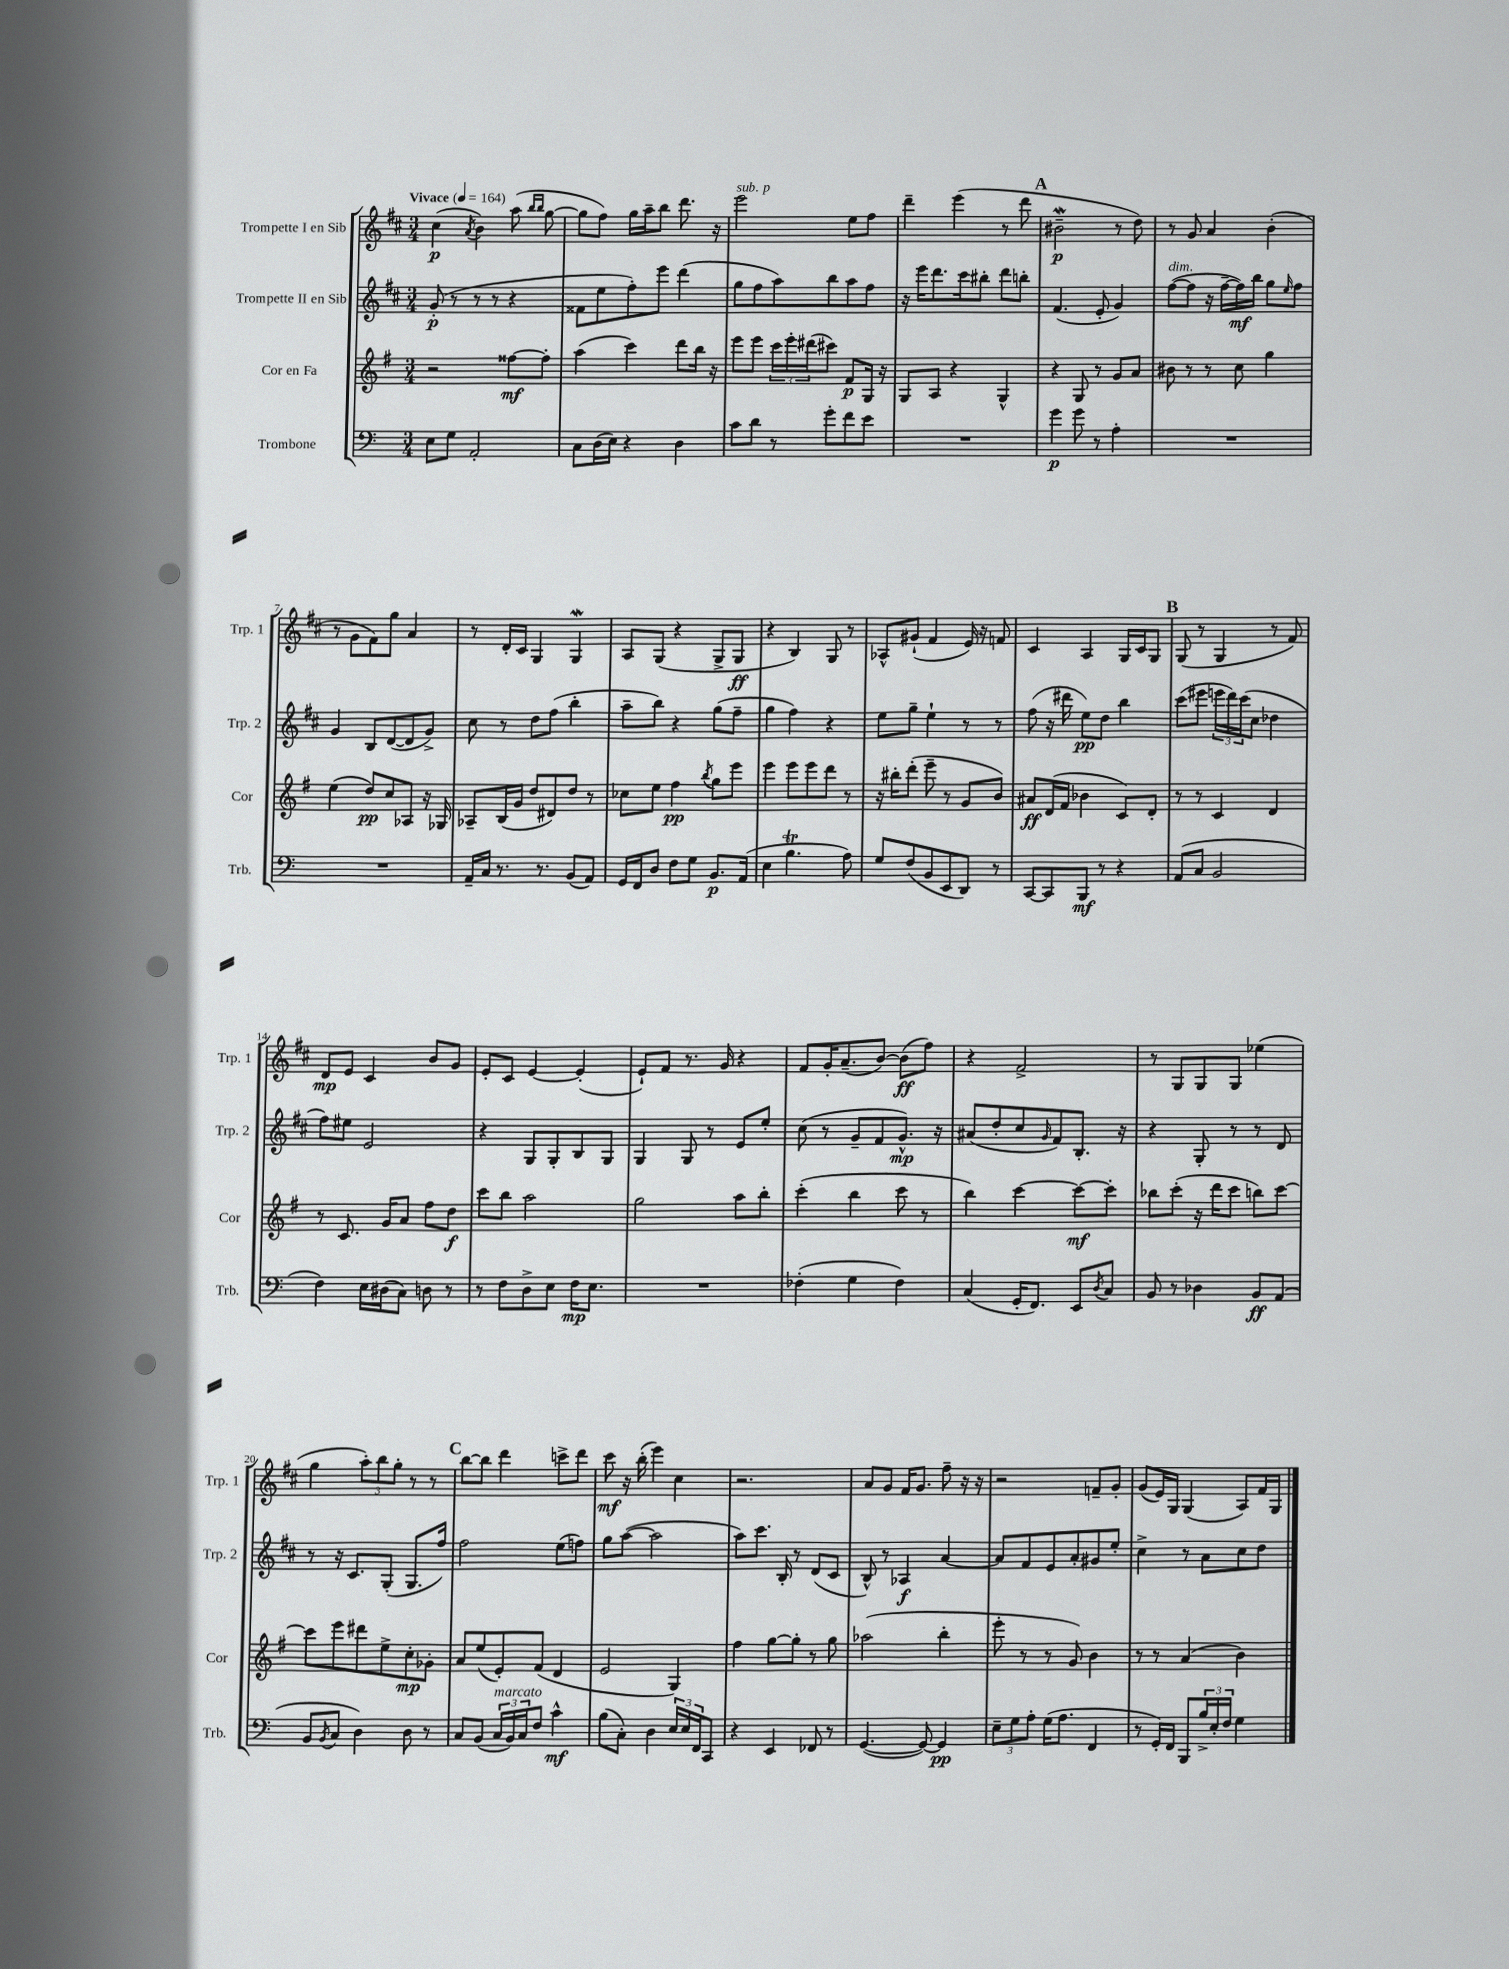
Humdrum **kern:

**kern	**dynam	**kern	**dynam	**kern	**dynam	**kern	**dynam
*part4	*part4	*part3	*part3	*part2	*part2	*part1	*part1
*staff4	*staff4	*staff3	*staff3	*staff2	*staff2	*staff1	*staff1
*I"Trombone	*	*I"Cor en Fa	*	*I"Trompette II en Sib	*	*I"Trompette I en Sib	*
*I'Trb.	*	*I'Cor	*	*I'Trp. 2	*	*I'Trp. 1	*
*clefF4	*	*clefG2	*	*clefG2	*	*clefG2	*
*k[]	*	*k[f#]	*	*k[f#c#]	*	*k[f#c#]	*
*M3/4	*	*M3/4	*	*M3/4	*	*M3/4	*
*MM164	*	*MM164	*	*MM164	*	*MM164	*
=1	=1	=1	=1	=1	=1	=1	=1
!	!	!	!	!	!	!LO:TX:a:B:t=Vivace	!
8E\L	.	2r	.	(8g'/	p	(4cc#\	p
8G\J	.	.	.	8r	.	.	.
.	.	.	.	.	.	8qa/	.
2AA'/	.	.	.	8r	.	4b\)	.
.	.	.	.	8r	.	.	.
.	.	[8ff##X\L	mf	4r	.	(8aa\	.
.	.	.	.	.	.	16qqbb/LL	.
.	.	.	.	.	.	16qqbb/JJ	.
.	.	8ff##'\J]	.	.	.	[8gg\	.
=2	=2	=2	=2	=2	=2	=2	=2
8C\L	.	(4aa\	.	8f##X\L	.	8gg\L]	.
(16D\L	.	.	.	8ee\	.	8ff#\J)	.
16E\JJ)	.	.	.	.	.	.	.
4r	.	4ccc\)	.	8ff#'\)	.	16gg\LL	.
.	.	.	.	.	.	16aa~\J	.
.	.	.	.	8eee\J	.	8bb\J	.
4D\	.	8ddd\L	.	(4ddd\	.	8.ddd\	.
.	.	16bb\Jk	.	.	.	.	.
.	.	16r	.	.	.	16r	.
=3	=3	=3	=3	=3	=3	=3	=3
!	!	!	!	!	!	!LO:TX:a:i:t=sub. p	!
8c\L	.	8eee\L	.	8gg\L	.	2eee\	.
8d\J	.	8eee\J	.	8ff#\	.	.	.
8r	.	24ccc\LL	.	8aa\)	.	.	.
.	.	24eee'\	.	.	.	.	.
.	.	(24ddd#X\J	.	.	.	.	.
8g'\L	.	8ccc#X\J)	.	8bb\	.	.	.
8f\	.	8f#/L	p	8aa\	.	8ee\L	.
8e\J	.	16G/Jk	.	8ff#\J	.	8ff#\J	.
.	.	16r	.	.	.	.	.
=4	=4	=4	=4	=4	=4	=4	=4
2.r	.	8G/L	.	16r	.	4ddd~\	.
.	.	.	.	16eee\KL	.	.	.
.	.	8A/J	.	8.ddd\	.	.	.
.	.	4r	.	.	.	(4eee\	.
.	.	.	.	16ccc#\k	.	.	.
.	.	.	.	8bb#X'\J	.	.	.
.	.	4G^^/	.	8ddd\L	.	8r	.
.	.	.	.	8bbn'\J	.	8ddd\	.
!!LO:REH:place=s1:t=A
=5	=5	=5	=5	=5	=5	=5	=5
4g\	p	4r	.	(4.f#/	.	2b#XW~\	p
8g\	.	8G/	.	.	.	.	.
8r	.	8r	.	8e'/	.	.	.
4A'\	.	8g/L	.	4g/)	.	8r	.
.	.	8a/J	.	.	.	8dd\)	.
=6	=6	=6	=6	=6	=6	=6	=6
!	!	!	!	!LO:TX:a:i:t=dim.	!	!	!
2.r	.	8b#X\	.	([8ff#\L	.	8r	.
.	.	8r	.	8ff#\J]	.	8g/	.
.	.	8r	.	16r	.	4a/	.
.	.	.	.	[16ff#~\LL	.	.	.
.	.	8cc\	.	16ff#\])	mf	.	.
.	.	.	.	16bb\JJ	.	.	.
.	.	4gg\	.	8gg\L	.	(4b'\	.
.	.	.	.	16qqee/	.	.	.
.	.	.	.	8ff#\J	.	.	.
!!LO:LB:g=z
=7	=7	=7	=7	=7	=7	=7	=7
2.r	.	(4ee\	.	4g/	.	8r	.
.	.	.	.	.	.	8g\L	.
.	.	8dd/L)	pp	8B/L	.	8f#\)	.
.	.	8cc/	.	([8d/	.	8gg\J	.
.	.	8A-X/J	.	8d/]	.	4a/	.
.	.	16r	.	8g^/J)	.	.	.
.	.	16G-X/	.	.	.	.	.
=8	=8	=8	=8	=8	=8	=8	=8
16AA~/LL	.	8A-X~/L	.	8cc#\	.	8r	.
16C/JJ	.	.	.	.	.	.	.
8.r	.	(16B/L	.	8r	.	16d'/LL	.
.	.	16g/JJ	.	.	.	16c#/JJ	.
.	.	8dd/L	.	8dd\L	.	4G/	.
8.r	.	.	.	.	.	.	.
.	.	8d#X/)	.	(8ff#\J	.	.	.
(8BB/L	.	8dd/J	.	4bb'\	.	4Gw/	.
8AA/J)	.	8r	.	.	.	.	.
=9	=9	=9	=9	=9	=9	=9	=9
16GG/LL	.	8cc-X\L	.	8aa~\L	.	8A/L	.
16FF/J	.	.	.	.	.	.	.
8D/J	.	8ee\J	.	8bb\J)	.	(8G/J	.
8F\L	.	4ff#\	pp	4r	.	4r	.
8G\J	.	.	.	.	.	.	.
.	.	8qbb/	.	.	.	.	.
8.BB/L	p	8gg\L	.	(8gg\L	.	8G^/L	.
.	.	8eee\J	.	8ff#~\J	.	8G/J	ff
(16AA/Jk	.	.	.	.	.	.	.
=10	=10	=10	=10	=10	=10	=10	=10
4E\	.	4eee\	.	4gg\	.	4r	.
4.Bt\	.	8eee\L	.	4ff#\)	.	4B/)	.
.	.	8eee\	.	.	.	.	.
.	.	8ddd\J	.	4r	.	8G/	.
8A\)	.	8r	.	.	.	8r	.
=11	=11	=11	=11	=11	=11	=11	=11
8G/L	.	16r	.	8ee\L	.	8A-X^^/L	.
.	.	16bb#X'\KL	.	.	.	.	.
(8F/	.	(8ddd'\J	.	8gg~\J	.	(8g#X`/J	.
8BB/	.	8eee~\	.	4ee`\	.	4f#/	.
8EE/	.	8r	.	.	.	.	.
8DD/J)	.	8g/L	.	8r	.	16e/)	.
.	.	.	.	.	.	16r	.
8r	.	8b/J)	.	8r	.	8fn/	.
=12	=12	=12	=12	=12	=12	=12	=12
[8CC/L	.	8a#X/L	ff	(8ff#\	.	4c#/	.
8CC/]	.	(16d/L	.	16r	.	.	.
.	.	16f#/JJ	.	16ddd#X\	.	.	.
8BBB/J	mf	4b-X\	.	8ee\L)	pp	4A/	.
8r	.	.	.	8dd\J	.	.	.
4r	.	8c/L)	.	4bb\	.	16G/LL	.
.	.	.	.	.	.	16c#/J	.
.	.	8d'/J	.	.	.	8G/J	.
!!LO:REH:place=s1:t=B
=13	=13	=13	=13	=13	=13	=13	=13
(8AA/L	.	8r	.	(8ccc#\L	.	(8G/	.
8C/J	.	8r	.	8eee#X\J	.	8r	.
2BB/	.	4c/	.	24eeen\LL	.	4G/	.
.	.	.	.	24ddd\)	.	.	.
.	.	.	.	(24ccc#\J	.	.	.
.	.	.	.	8cc#\J	.	.	.
.	.	4d/	.	4dd-X\	.	8r	.
.	.	.	.	.	.	8f#/)	.
!!LO:LB:g=z
=14	=14	=14	=14	=14	=14	=14	=14
4F\)	.	8r	.	8ff#\L)	.	8d/L	mp
.	.	8.c/	.	8ee#X\J	.	8e/J	.
16E\LL	.	.	.	2e/	.	4c#/	.
(16D#X\J	.	16g/KL	.	.	.	.	.
8C\J)	.	8a/J	.	.	.	.	.
8Dn\	.	8ff#\L	.	.	.	8b/L	.
8r	.	8dd\J	f	.	.	8g/J	.
=15	=15	=15	=15	=15	=15	=15	=15
8r	.	8ccc\L	.	4r	.	8e'/L	.
8F\L	.	8bb\J	.	.	.	8c#/J	.
8D^\	.	2aa\	.	8G/L	.	[4e/	.
8E\J	.	.	.	8G'/	.	.	.
16F\KL	mp	.	.	8B/	.	(4e'/]	.
8.E\J	.	.	.	.	.	.	.
.	.	.	.	8G/J	.	.	.
=16	=16	=16	=16	=16	=16	=16	=16
2.r	.	2gg\	.	4G/	.	8e`/L)	.
.	.	.	.	.	.	8f#/J	.
.	.	.	.	8G/	.	8.r	.
.	.	.	.	8r	.	.	.
.	.	.	.	.	.	16g/	.
.	.	8aa\L	.	8e/L	.	4r	.
.	.	8bb'\J	.	8ee'/J	.	.	.
=17	=17	=17	=17	=17	=17	=17	=17
(4F-X'\	.	(4ccc'\	.	(8cc#\	.	8f#/L	.
.	.	.	.	8r	.	16g'/K	.
.	.	.	.	.	.	(8.a~/	.
4G\	.	4bb\	.	8g~/L	.	.	.
.	.	.	.	8f#/	.	[8b/J)	.
4F-\)	.	8ccc\	.	8.g^^/J)	mp	(8b\L]	ff
.	.	8r	.	.	.	8ff#\J)	.
.	.	.	.	16r	.	.	.
=18	=18	=18	=18	=18	=18	=18	=18
(4C/	.	4bb\)	.	(8a#X/L	.	4r	.
.	.	.	.	8dd'/	.	.	.
16GG'/KL	.	[4ccc\	.	8cc#/	.	2f#^/	.
8.FF/J)	.	.	.	.	.	.	.
.	.	.	.	16qqg/	.	.	.
.	.	.	.	8f#/)	.	.	.
8EE/L	.	8ccc\L_	mf	8.B'/J	.	.	.
8qD/	.	.	.	.	.	.	.
8C/J	.	8ccc'\J]	.	.	.	.	.
.	.	.	.	16r	.	.	.
=19	=19	=19	=19	=19	=19	=19	=19
8BB/	.	8bb-X\L	.	4r	.	8r	.
8r	.	(8ccc'\J	.	.	.	8G/L	.
4D-X\	.	16r	.	8G'/	.	8G/	.
.	.	16ddd\KL	.	.	.	.	.
.	.	8ccc\J	.	8r	.	8G/J	.
8BB/L	ff	8bbn\L)	.	8r	.	(4ee-X\	.
(8AA/J	.	[8ccc\J	.	8d/	.	.	.
!!LO:LB:g=z
=20	=20	=20	=20	=20	=20	=20	=20
8BB/L	.	8ccc\L]	.	8r	.	4gg\	.
8qBB/	.	.	.	.	.	.	.
8C/J	.	8eee\	.	16r	.	.	.
.	.	.	.	8.c#/L	.	.	.
4D\)	.	8ddd#X\	.	.	.	12aa'\L)	.
.	.	.	.	.	.	12bb\	.
.	.	8ee^\	.	(8G'/J	.	.	.
.	.	.	.	.	.	12gg'\J	.
8D\	.	8cc'\	mp	8.G/L	.	8r	.
8r	.	8g-X'\J	.	.	.	8r	.
.	.	.	.	16ff#/Jk)	.	.	.
!!LO:REH:place=s1:t=C
=21	=21	=21	=21	=21	=21	=21	=21
8C/L	.	8a/L	.	2ff#\	.	[8bb\L	.
(8BB/J	.	(8ee/	.	.	.	8bb\J]	.
!LO:TX:a:i:t=marcato	!	!	!	!	!	!	!
24C/LL	.	8e'/)	.	.	.	4ddd\	.
24BB/)	.	.	.	.	.	.	.
24C/J	.	.	.	.	.	.	.
8F/J	.	(8f#/J	.	.	.	.	.
4c^^\	mf	4d/	.	(8ee\L	.	8cccn^\L	.
.	.	.	.	8ffn\J)	.	8ddd\J	.
=22	=22	=22	=22	=22	=22	=22	=22
(8B\L	.	2e/	.	8gg\L	.	8ccc#\	mf
8C'\J)	.	.	.	([8aa\J	.	16r	.
.	.	.	.	.	.	(16bb'\	.
4D\	.	.	.	2aa\]	.	4eee\)	.
24E/LL	.	4G/)	.	.	.	4cc#\	.
24E/	.	.	.	.	.	.	.
24FF/J	.	.	.	.	.	.	.
8CC/J	.	.	.	.	.	.	.
=23	=23	=23	=23	=23	=23	=23	=23
4r	.	4ff#\	.	8aa\L)	.	2.r	.
.	.	.	.	8.ccc#\J	.	.	.
4EE/	.	[8gg\L	.	.	.	.	.
.	.	.	.	16B'/	.	.	.
.	.	8gg'\J]	.	8r	.	.	.
8FF-X/	.	8r	.	(8d/L	.	.	.
8r	.	8gg\	.	8c#/J	.	.	.
=24	=24	=24	=24	=24	=24	=24	=24
([4.GG/	.	(2aa-X\	.	8B^^/)	.	8a/L	.
.	.	.	.	8r	.	8g/J	.
.	.	.	.	4A-X/	f	16f#/KL	.
.	.	.	.	.	.	8.g/J	.
8GG/_)	.	.	.	.	.	.	.
4GG/]	pp	4bb'\	.	[4a/	.	8ff#~\	.
.	.	.	.	.	.	16r	.
.	.	.	.	.	.	16r	.
=25	=25	=25	=25	=25	=25	=25	=25
12E~\L	.	8eee'\	.	8a/L]	.	2r	.
12G\	.	.	.	.	.	.	.
.	.	8r	.	8f#/	.	.	.
12A'\J	.	.	.	.	.	.	.
(16G\KL	.	8r	.	8e/	.	.	.
8.A\J	.	.	.	.	.	.	.
.	.	8g/)	.	8a'/	.	.	.
4FF/	.	4b\	.	8g#X/	.	8fn~/L	.
.	.	.	.	8ee'/J	.	8g'/J	.
=26	=26	=26	=26	=26	=26	=26	=26
8r	.	8r	.	4cc#^\	.	(8g/L	.
16GG'/LL)	.	8r	.	.	.	16e/L)	.
16FF/JJ	.	.	.	.	.	16G/JJ	.
8BBB/L	.	(4a/	.	8r	.	(4G/	.
24B^/L	.	.	.	8a\L	.	.	.
24E'/	.	.	.	.	.	.	.
24F/JJ	.	.	.	.	.	.	.
4G\	.	4b\)	.	8cc#\	.	8A/L)	.
.	.	.	.	8dd\J	.	16f#/L	.
.	.	.	.	.	.	16G/JJ	.
==	==	==	==	==	==	==	==
*-	*-	*-	*-	*-	*-	*-	*-
